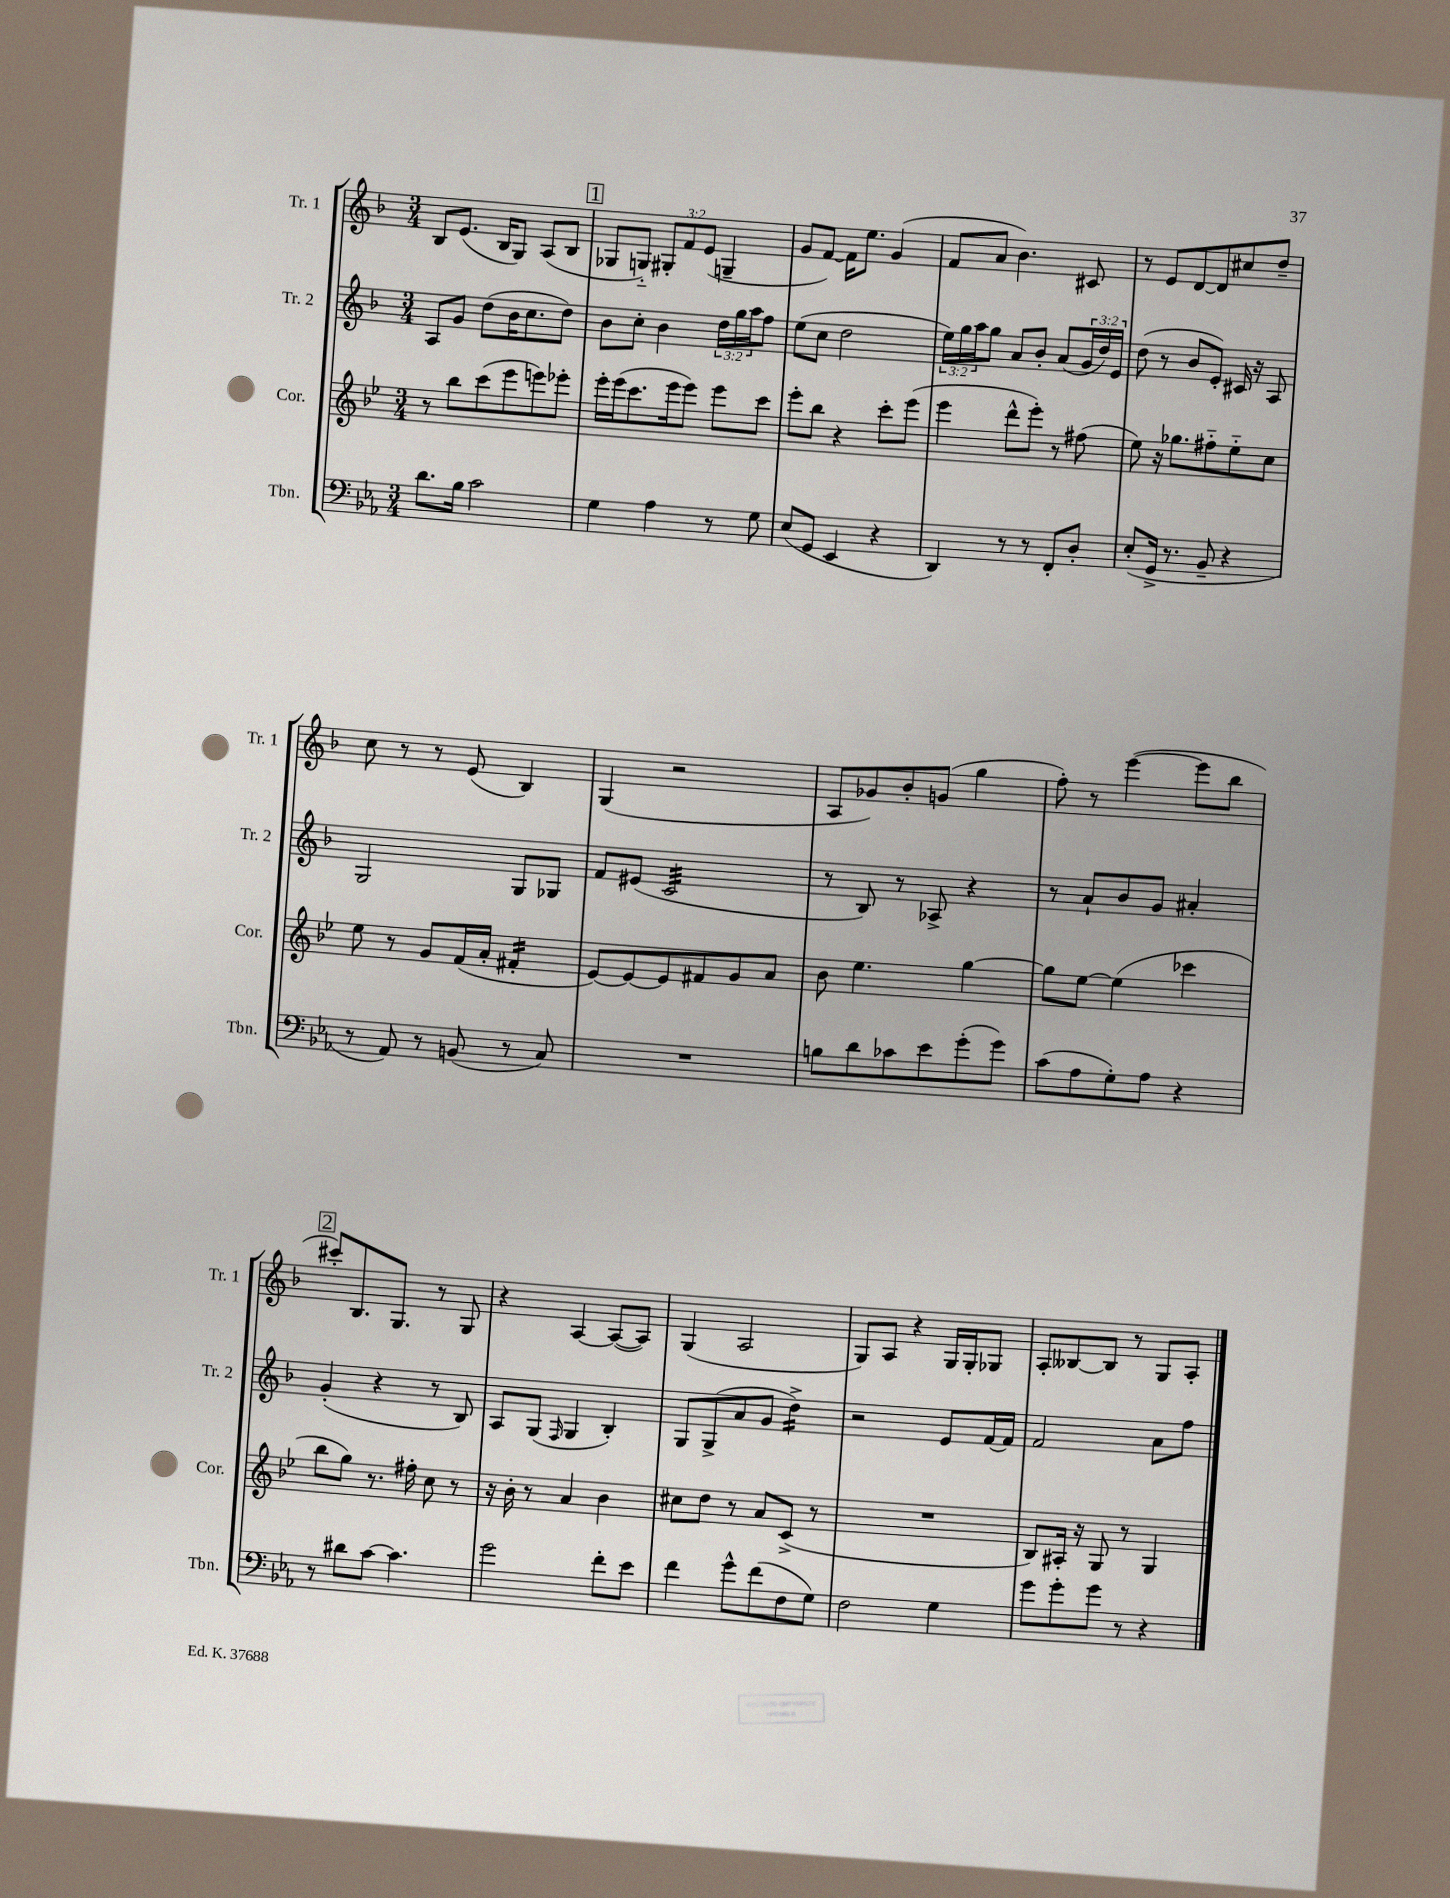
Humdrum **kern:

**kern	**kern	**kern	**kern
*staff4	*staff3	*staff2	*staff1
*clefF4	*clefG2	*clefG2	*clefG2
*k[b-e-a-]	*k[b-e-]	*k[b-]	*k[b-]
*M3/4	*M3/4	*M3/4	*M3/4
8.d	8r	8A	8B-
.	8bb-	8g	(8.e
16B-	.	.	.
2c	(8ccc	(8dd	.
.	.	.	16B-
.	8eee-	16b-	8G)
.	.	8.cc	.
.	8eee)	.	(8A
.	8eee-'	8dd)	8B-
=	=	=	=
4G	16eee-'	8b-	8G-
.	(16eee-	.	.
.	8.ccc	8cc'	8G'~)
4A-	.	4b-	12G#'
.	16eee-	.	.
.	.	.	12f
.	8eee-)	.	.
.	.	.	(12e
8r	8eee-	24dd	4G~
.	.	24gg	.
.	.	24aa	.
8G	8ccc	8ff	.
=	=	=	=
(8E-	8eee-'	(8ee	8g
8GG	8bb-	8cc	[8f)
4EE-	4r	2dd	16f]
.	.	.	8.ee
4r	8ccc'	.	(4g
.	(8eee-	.	.
=	=	=	=
4DD)	4eee-	24ee)	8f
.	.	24gg	.
.	.	24aa	.
.	.	8gg	8a
8r	8ddd^^	8a	4.b-)
8r	8eee-')	8b-'	.
8FF'	8r	(8a	.
8D'	(8ff#	24g	8c#
.	.	24dd)	.
.	.	24e	.
=	=	=	=
(8E-'	8ee-)	(8dd	8r
16GG^	16r	8r	8e
8.r	8.gg-	.	.
.	.	8b-	[8d
8BB-~	8ff#'~	8e')	8d]
4r	8ee-'~	16c#	8cc#
.	.	16r	.
.	8cc	8A	8dd~
=	=	=	=
8r	8ee-	2G	8cc
8AA-)	8r	.	8r
8r	8g	.	8r
(8BB	(16f	.	(8e
.	16a'	.	.
8r	4f#'	8G	4B-)
8C)	.	8G-	.
=	=	=	=
2.r	[8e-)	8f	(4G
.	8e-_	(8e#	.
.	8e-]	2c	2r
.	8f#	.	.
.	8g	.	.
.	8a	.	.
=	=	=	=
8B	8b-	8r	8A
8d	4.ee-	8B-)	8g-)
8c-	.	8r	8b-'
8e-	.	8A-^	(8g
(8g'	[4gg	4r	4gg
8g)	.	.	.
=	=	=	=
(8c	8gg]	8r	8ff')
8A-	[8ee-	8a`	8r
8G')	(4ee-]	8b-	([4eee
8A-	.	8g	.
4r	4ccc-	4a#'	8eee]
.	.	.	8bb-
=	=	=	=
8r	8bb-	(4g'	8ccc#')
8d#	8gg)	.	8.B-
[8c	8.r	4r	.
.	.	.	8.G
4.c]	.	.	.
.	16ff#'	.	.
.	8cc	8r	8r
.	8r	8B-)	8G
=	=	=	=
2g	16r	8A	4r
.	16b-'	.	.
.	8r	(8G	.
.	.	16qqF	.
.	4a	4G	[4A
8f'	4b-	4B-')	(8A_
8e-	.	.	8A])
=	=	=	=
4f	8cc#	8G	(4G
.	8dd	(8G^	.
8g^^	8r	8a	2A
(8f	8a	8g	.
8F	(8c^	4dd^)	.
8G)	8r	.	.
=	=	=	=
2F	2.r	2r	8G)
.	.	.	8A
.	.	.	4r
4G	.	8e	16G
.	.	.	16G'
.	.	[16f	8G-
.	.	16f]	.
=	=	=	=
8g	8B-)	2f	8A'
8g'	16A#'	.	[8B--
.	16r	.	.
8g	8G	.	8B--]
8r	8r	.	8r
4r	4G	8a	8G
.	.	8ff	8A'
==	==	==	==
*-	*-	*-	*-
